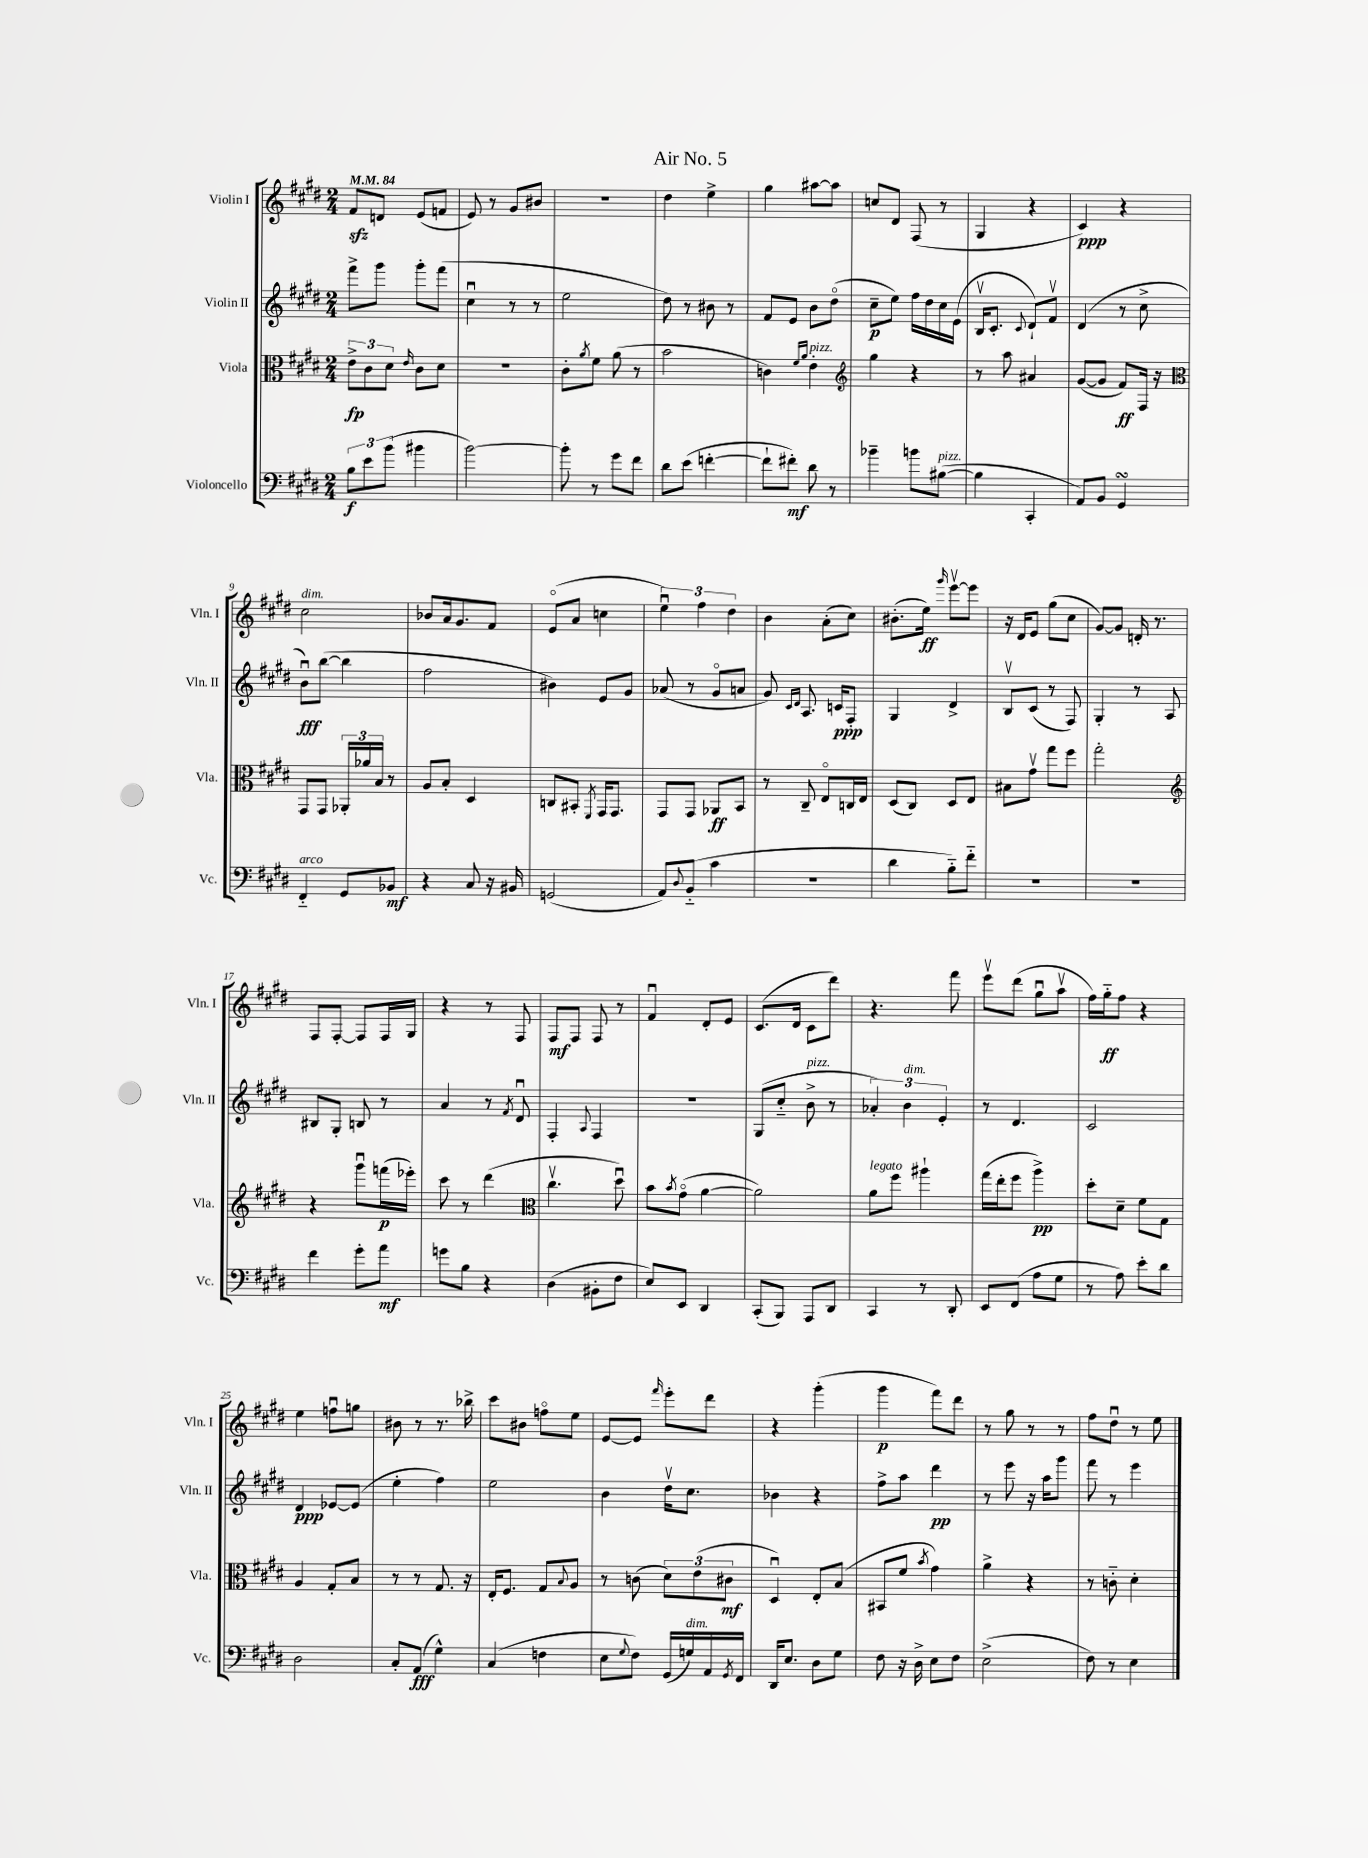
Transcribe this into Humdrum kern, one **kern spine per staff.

**kern	**dynam	**kern	**dynam	**kern	**dynam	**kern	**dynam
*part4	*part4	*part3	*part3	*part2	*part2	*part1	*part1
*staff4	*staff4	*staff3	*staff3	*staff2	*staff2	*staff1	*staff1
*I"Violoncello	*	*I"Viola	*	*I"Violin II	*	*I"Violin I	*
*I'Vc.	*	*I'Vla.	*	*I'Vln. II	*	*I'Vln. I	*
*clefF4	*	*clefC3	*	*clefG2	*	*clefG2	*
*k[f#c#g#d#]	*	*k[f#c#g#d#]	*	*k[f#c#g#d#]	*	*k[f#c#g#d#]	*
*M2/4	*	*M2/4	*	*M2/4	*	*M2/4	*
*MM84	*	*MM84	*	*MM84	*	*MM84	*
=1	=1	=1	=1	=1	=1	=1	=1
12B\L	f	12e^\L	fp	8fff#^\L	.	8f#zz/L	.
12e\	.	12c#\	.	.	.	.	.
.	.	.	.	8ggg#\J	.	8dn/J	.
(12b\J	.	12d#\J	.	.	.	.	.
.	.	16qqe/	.	.	.	.	.
4b#X\	.	8c#\L	.	8ggg#'\L	.	(8e/L	.
.	.	8d#\J	.	(8fff#\J	.	8fn/J	.
=2	=2	=2	=2	=2	=2	=2	=2
[2b\)	.	2r	.	4cc#u\	.	8e/)	.
.	.	.	.	.	.	8r	.
.	.	.	.	8r	.	8g#/L	.
.	.	.	.	8r	.	8b#X/J	.
=3	=3	=3	=3	=3	=3	=3	=3
8b'\]	.	8c#'\L	.	2ee\	.	2r	.
.	.	8qa/	.	.	.	.	.
8r	.	8f#\J	.	.	.	.	.
8g#\L	.	(8a\	.	.	.	.	.
8f#\J	.	8r	.	.	.	.	.
=4	=4	=4	=4	=4	=4	=4	=4
8d#\L	.	2b\	.	8dd#\)	.	4dd#\	.
(8e\J	.	.	.	8r	.	.	.
[4fn'\	.	.	.	8b#X\	.	4ee^\	.
.	.	.	.	8r	.	.	.
=5	=5	=5	=5	=5	=5	=5	=5
8f`\L]	.	4cn\)	.	8f#/L	.	4gg#\	.
8f#X'\J)	mf	.	.	8e/J	.	.	.
.	.	16qqf#/LL	.	.	.	.	.
.	.	16qqa/JJ	.	.	.	.	.
!	!	!LO:TX:a:i:t=pizz.	!	!	!	!	!
8d#\	.	4e'\	.	8b\L	.	[8aa#X\L	.
8r	.	.	.	(8dd#\J	.	8aa#\J]	.
=6	=6	=6	=6	=6	=6	=6	=6
*	*	*clefG2	*	*	*	*	*
4b-X~\	.	4gg#\	.	8cc#~\L	p	8ccn/L	.
.	.	.	.	8ee\J)	.	8d#/J	.
8bn\L	.	4r	.	16ff#\LL	.	(8F#/	.
.	.	.	.	16dd#\	.	.	.
!LO:TX:a:i:t=pizz.	!	!	!	!	!	!	!
([8B#X\J	.	.	.	16cc#\	.	8r	.
.	.	.	.	(16e\JJ	.	.	.
=7	=7	=7	=7	=7	=7	=7	=7
4B#\]	.	8r	.	16Bv/KL	.	4G#/	.
.	.	.	.	8.c#'/J	.	.	.
.	.	8aa\	.	.	.	.	.
.	.	.	.	8qqc#/	.	.	.
4CC#'/	.	4a#X/	.	8d#`/L)	.	4r	.
.	.	.	.	8f#v/J	.	.	.
=8	=8	=8	=8	=8	=8	=8	=8
8AA/L)	.	([8g#/L	.	(4d#/	.	4c#/)	ppp
8BB/J	.	8g#/J]	.	.	.	.	.
4GG#sSsS/	.	8f#/L)	ff	8r	.	4r	.
.	.	16F#/Jk	.	8cc#^\	.	.	.
.	.	16r	.	.	.	.	.
!!LO:LB:g=z
=9	=9	=9	=9	=9	=9	=9	=9
*	*	*clefC3	*	*	*	*	*
!	!	!	!	!	!	!LO:TX:a:i:t=dim.	!
!LO:TX:a:i:t=arco	!	!	!	!	!	!	!
4FF#/	.	8GG#/L	.	8bu\L)	fff	2cc#\	.
.	.	8GG#/J	.	([8bb\J	.	.	.
8GG#/L	.	24AA-X'/LL	.	4bb\]	.	.	.
.	.	24a-X/	.	.	.	.	.
.	.	24B/JJ	.	.	.	.	.
8BB-X/J	mf	8r	.	.	.	.	.
=10	=10	=10	=10	=10	=10	=10	=10
4r	.	8A/L	.	2ff#\	.	8b-X/L	.
.	.	8B'/J	.	.	.	16a/k	.
.	.	.	.	.	.	8.g#/	.
8C#/	.	4D#/	.	.	.	.	.
16r	.	.	.	.	.	8f#/J	.
16BB#X/	.	.	.	.	.	.	.
=11	=11	=11	=11	=11	=11	=11	=11
(2GGn/	.	8Cn/L	.	4b#X\)	.	(8e/L	.
.	.	8BB#X'/J	.	.	.	8a/J	.
.	.	8qFF#/	.	.	.	.	.
.	.	16GG#/KL	.	8e/L	.	4ccn\	.
.	.	8.GG#/J	.	.	.	.	.
.	.	.	.	8g#/J	.	.	.
=12	=12	=12	=12	=12	=12	=12	=12
8AA/L)	.	8GG#/L	.	(8a-X/	.	6eeu\)	.
8qqD#/	.	.	.	.	.	.	.
(8BB/J	.	8GG#/J	.	8r	.	.	.
.	.	.	.	.	.	6ff#\	.
4c#\	.	8AA-X/L	ff	8g#/L	.	.	.
.	.	.	.	.	.	6dd#\	.
.	.	8BB/J	.	8an/J	.	.	.
=13	=13	=13	=13	=13	=13	=13	=13
2r	.	8r	.	8g#/)	.	4b\	.
.	.	.	.	16qqc#/LL	.	.	.
.	.	.	.	16qqd#/JJ	.	.	.
.	.	8C#~/	.	8.A/	.	.	.
.	.	8E/L	.	.	.	(8a'\L	.
.	.	.	.	16cn/KL	ppp	.	.
.	.	16Cn/L	.	8F#'/J	.	8cc#\J)	.
.	.	16E/JJ	.	.	.	.	.
=14	=14	=14	=14	=14	=14	=14	=14
4d#\	.	(8D#/L	.	4G#/	.	(8.b#X'\L	.
.	.	8C#/J)	.	.	.	.	.
.	.	.	.	.	.	16ee\Jk)	ff
.	.	.	.	.	.	16qqggg#/	.
8B\L)	.	8D#/L	.	4d#^/	.	[8eeev\L	.
8f#\J	.	8E/J	.	.	.	8eee\J]	.
=15	=15	=15	=15	=15	=15	=15	=15
2r	.	8B#X\L	.	8Bv/L	.	16r	.
.	.	.	.	.	.	16d#/KL	.
.	.	8g#v\J	.	(8c#/J	.	8e/J	.
.	.	8gg#\L	.	8r	.	(8gg#\L	.
.	.	8ff#\J	.	8F#/)	.	8cc#\J	.
=16	=16	=16	=16	=16	=16	=16	=16
2r	.	2gg#'\	.	4G#'/	.	[8g#/L)	.
.	.	.	.	.	.	8g#/J]	.
.	.	.	.	8r	.	16dn'/	.
.	.	.	.	.	.	8.r	.
.	.	.	.	8A/	.	.	.
!!LO:LB:g=z
=17	=17	=17	=17	=17	=17	=17	=17
*	*	*clefG2	*	*	*	*	*
4f#\	.	4r	.	8B#X/L	.	8F#/L	.
.	.	.	.	8G#'/J	.	[8F#'/J	.
8g#'\L	.	8ggg#u\L	.	8Bn/	.	8F#/L]	.
8a\J	mf	(16fffn\L	p	8r	.	16F#/L	.
.	.	16eee-X'\JJ)	.	.	.	16G#/JJ	.
=18	=18	=18	=18	=18	=18	=18	=18
8gn\L	.	8ccc#\	.	4a/	.	4r	.
8B\J	.	8r	.	.	.	.	.
4r	.	(4ddd#\	.	8r	.	8r	.
.	.	.	.	8qf#/	.	.	.
.	.	.	.	8d#u/	.	8F#/	.
=19	=19	=19	=19	=19	=19	=19	=19
*	*	*clefC3	*	*	*	*	*
(4D#\	.	4.cc#v\	.	4F#'/	.	8F#/L	mf
.	.	.	.	.	.	8F#/J	.
.	.	.	.	8qqA/	.	.	.
8BB#X'\L	.	.	.	4F#/	.	8F#/	.
8F#\J	.	8dd#u\)	.	.	.	8r	.
=20	=20	=20	=20	=20	=20	=20	=20
8E/L)	.	8b\L	.	2r	.	4f#u/	.
.	.	8qb/	.	.	.	.	.
8EE/J	.	(8g#\J	.	.	.	.	.
4DD#/	.	[4a\	.	.	.	8d#'/L	.
.	.	.	.	.	.	8e/J	.
=21	=21	=21	=21	=21	=21	=21	=21
(8CC#'/L	.	2a\])	.	(8G#/L	.	(8.c#/L	.
8BBB/J)	.	.	.	8cc#/J	.	.	.
.	.	.	.	.	.	16d#/Jk	.
!	!	!	!	!LO:TX:a:i:t=pizz.	!	!	!
8AAA/L	.	.	.	8b^\	.	8c#\L	.
8DD#/J	.	.	.	8r	.	8ddd#\J)	.
=22	=22	=22	=22	=22	=22	=22	=22
!	!	!LO:TX:a:i:t=legato	!	!	!	!	!
4CC#/	.	8a\L	.	6a-X'/)	.	4.r	.
.	.	8ff#\J	.	.	.	.	.
!	!	!	!	!LO:TX:a:i:t=dim.	!	!	!
.	.	.	.	6b\	.	.	.
8r	.	4aa#X`\	.	.	.	.	.
.	.	.	.	6e'/	.	.	.
8DD#'/	.	.	.	.	.	8fff#\	.
=23	=23	=23	=23	=23	=23	=23	=23
8EE/L	.	(16gg#\LL	.	8r	.	8eeev\L	.
.	.	16ee'\J	.	.	.	.	.
(8FF#/J	.	8ff#\J	.	4.d#/	.	(8ddd#\J	.
8A\L	.	4aa^\)	pp	.	.	8gg#u\L	.
8G#\J	.	.	.	.	.	8aav\J	.
=24	=24	=24	=24	=24	=24	=24	=24
8r	.	8dd#'\L	.	2c#/	.	16ff#\LL)	.
.	.	.	.	.	.	16gg#\J	ff
8A\)	.	8d#~\J	.	.	.	8ff#\J	.
8e'\L	.	8f#\L	.	.	.	4r	.
8d#\J	.	8G#\J	.	.	.	.	.
!!LO:LB:g=z
=25	=25	=25	=25	=25	=25	=25	=25
2D#\	.	4A/	.	4d#/	ppp	4ee\	.
.	.	8G#'/L	.	[8e-X/L	.	8ffnu\L	.
.	.	8B/J	.	(8e-/J]	.	8ggn\J	.
=26	=26	=26	=26	=26	=26	=26	=26
8C#'/L	.	8r	.	4ee'\	.	8b#X\	.
(8AA/J	fff	8r	.	.	.	8r	.
4G#^^\)	.	8.G#/	.	4ff#\)	.	8.r	.
.	.	16r	.	.	.	16bb-X^\	.
=27	=27	=27	=27	=27	=27	=27	=27
(4C#/	.	16E'/KL	.	2ee\	.	8ccc#\L	.
.	.	8.F#/J	.	.	.	.	.
.	.	.	.	.	.	8b#X\J	.
4Fn\	.	8G#/L	.	.	.	8ffn\L	.
.	.	8qqB/	.	.	.	.	.
.	.	8A/J	.	.	.	8ee\J	.
=28	=28	=28	=28	=28	=28	=28	=28
8E\L	.	8r	.	4b\	.	[8e/L	.
8qqG#/	.	.	.	.	.	.	.
8F#\J)	.	(8cn\	.	.	.	8e/J]	.
.	.	.	.	.	.	16qqfff#/	.
(16GG#/LL	.	12d#\L)	.	16dd#v\KL	.	8eee'\L	.
!LO:TX:a:i:t=dim.	!	!	!	!	!	!	!
16Gn/)	.	.	.	8.cc#\J	.	.	.
.	.	(12e\	.	.	.	.	.
16AA/	.	.	.	.	.	8ddd#\J	.
.	.	12c#X\J	mf	.	.	.	.
8qGG#/	.	.	.	.	.	.	.
16FF#/JJ	.	.	.	.	.	.	.
=29	=29	=29	=29	=29	=29	=29	=29
16DD#/KL	.	4D#u/)	.	4b-X\	.	4r	.
8.E/J	.	.	.	.	.	.	.
8D#\L	.	8E'/L	.	4r	.	(4ggg#'\	.
8G#\J	.	(8B/J	.	.	.	.	.
=30	=30	=30	=30	=30	=30	=30	=30
8F#\	.	8BB#X/L	.	8ff#^\L	.	4ggg#\	p
16r	.	8f#/J	.	8aa\J	.	.	.
16D#^\	.	.	.	.	.	.	.
.	.	8qb/	.	.	.	.	.
8E\L	.	4g#\)	.	4ddd#\	pp	8fff#\L)	.
8F#\J	.	.	.	.	.	8ddd#\J	.
=31	=31	=31	=31	=31	=31	=31	=31
(2E^\	.	4a^\	.	8r	.	8r	.
.	.	.	.	8eee\	.	8gg#\	.
.	.	4r	.	16r	.	8r	.
.	.	.	.	16aa\KL	.	.	.
.	.	.	.	8ggg#\J	.	8r	.
=32	=32	=32	=32	=32	=32	=32	=32
8F#\)	.	8r	.	8fff#\	.	8ff#\L	.
8r	.	8cn\	.	8r	.	8dd#u\J	.
4E\	.	4d#'\	.	4eee\	.	8r	.
.	.	.	.	.	.	8ee\	.
==	==	==	==	==	==	==	==
*-	*-	*-	*-	*-	*-	*-	*-
